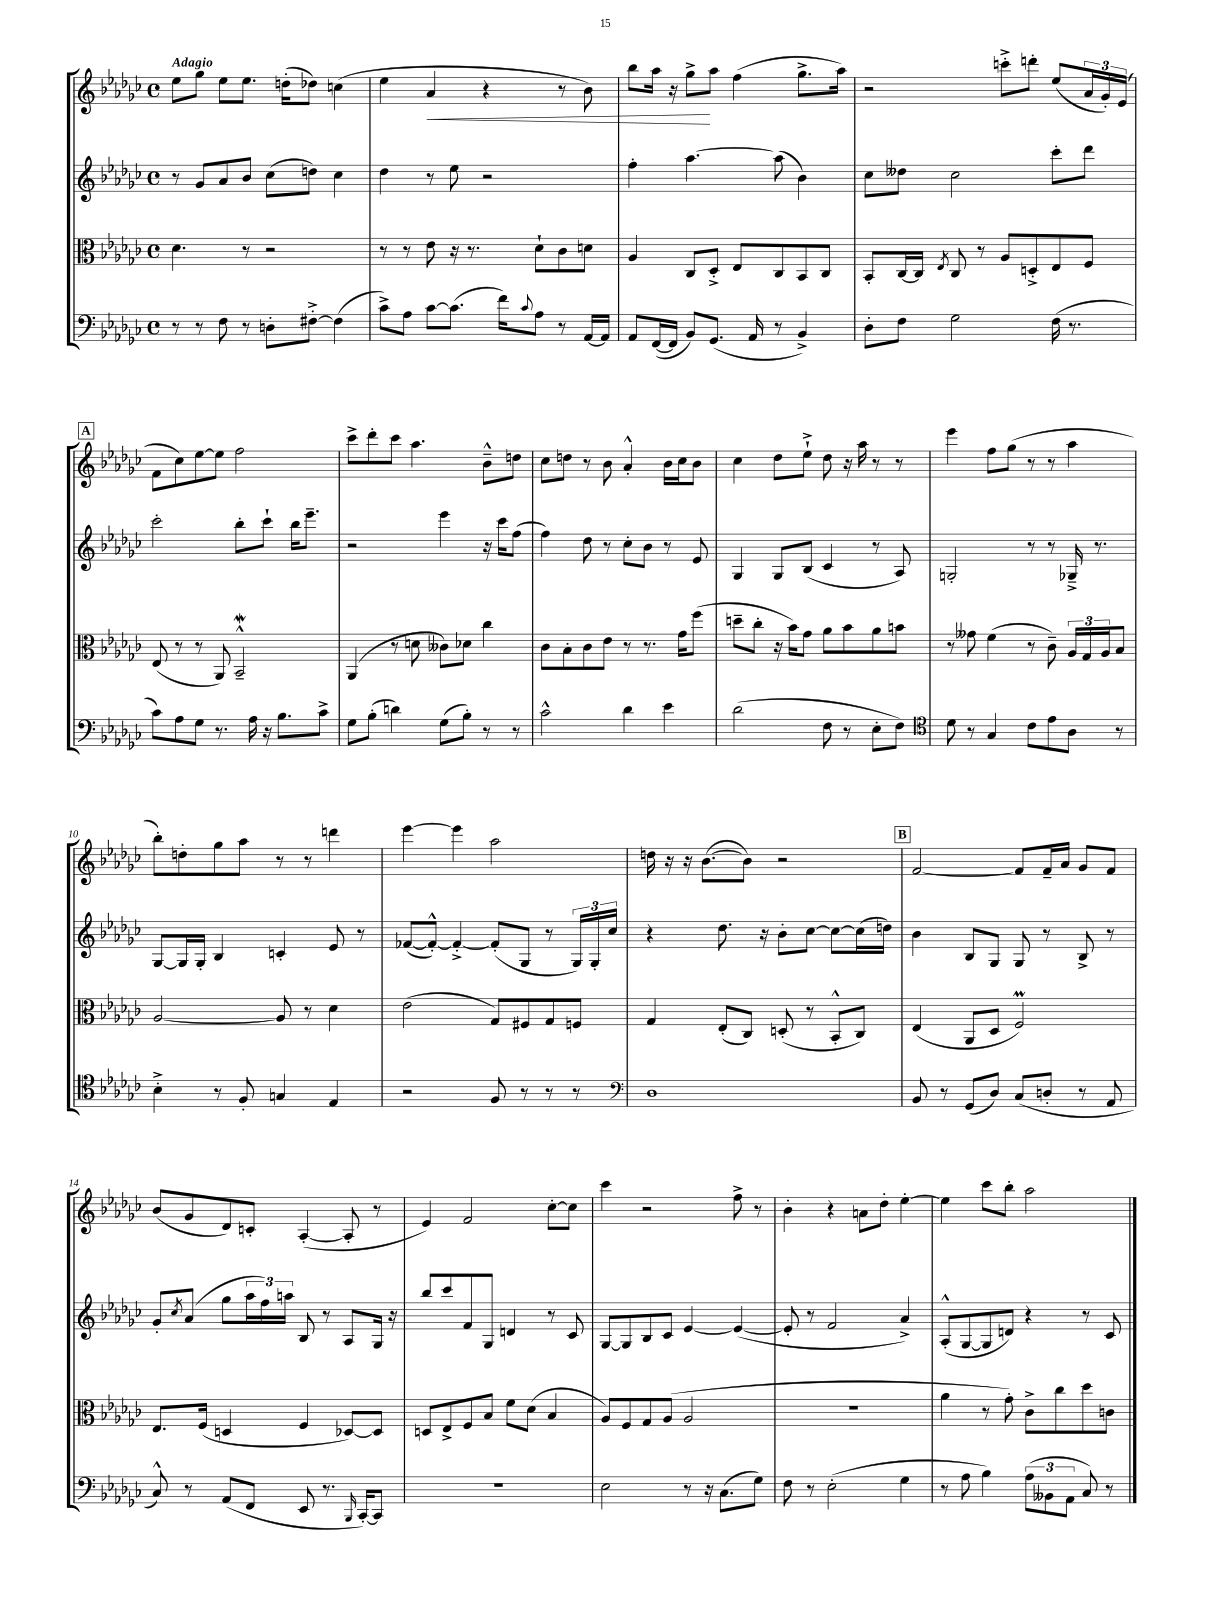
<<
\new StaffGroup <<
\new Staff = "s0" {
    \clef treble \key ges \major \defaultTimeSignature \time 4/4 \tempo "Adagio"
    ees''8 ges''8 ees''8 ees''8. d''16-.( des''8) c''4( |
    ees''4 aes'4\< r4 r8 bes'8) |
    bes''8 aes''16 r16 ges''8->\! aes''8 f''4( ges''8.-> aes''16) |
    r2 c'''8-.-> d'''8-. ees''8( \tuplet 3/2 { aes'16 ges'16-.) ees'16( } |
    \mark \markup { \box "A" } f'8 ces''8) ees''8~ ees''8 f''2 |
    ces'''8-> des'''8-. ces'''8 aes''4. bes'8---^ d''8 |
    ces''8 d''8 r8 bes'8 aes'4-.-^ bes'16 ces''16 bes'8 |
    ces''4 des''8 ees''8-!-> des''8 r16 aes''16 r8 r8 |
    ees'''4 f''8 ges''8( r8 r8 aes''4 |
    bes''8-.) d''8-. ges''8 aes''8 r8 r8 d'''4 |
    ees'''4~ ees'''4 aes''2 |
    d''16 r16 r16 bes'8.~( bes'8) r2 |
    \mark \markup { \box "B" } f'2~ f'8 f'16-- aes'16 ges'8 f'8 |
    bes'8( ges'8 des'8) c'8-. aes4~-.( aes8-. r8 |
    ees'4) f'2 ces''8~-. ces''8 |
    ces'''4 r2 f''8-> r8 |
    bes'4-. r4 a'8 des''8-. ees''4~-. |
    ees''4 ces'''8 bes''8-. aes''2 \bar "|." |
}
\new Staff = "s1" {
    \clef treble \key ges \major \defaultTimeSignature \time 4/4
    r8 ges'8 aes'8 bes'8 ces''8( d''8) ces''4 |
    des''4 r8 ees''8 r2 |
    f''4-. aes''4.~ aes''8( bes'4) |
    ces''8 deses''8 ces''2 ces'''8-. des'''8 |
    \mark \markup { \box "A" } ces'''2-. bes''8-. ces'''8-! bes''16 ees'''8.-- |
    r2 ees'''4 r16 ces'''16 f''8( |
    f''4) des''8 r8 ces''8-. bes'8 r8 ees'8 |
    ges4 ges8 bes8( ces'4 r8 aes8) |
    g2-. r8 r8 ges16---> r8. |
    ges8~ ges16 ges16-. bes4 c'4-. ees'8 r8 |
    fes'8~( fes'8~-.-^) fes'4~-.-> fes'8-.( ges8 r8 \tuplet 3/2 { ges16) ges16-. ces''16 } |
    r4 des''8. r16 bes'8-. ces''8~ ces''8~ ces''16( d''16) |
    \mark \markup { \box "B" } bes'4 bes8 ges8 ges8 r8 bes8-> r8 |
    ges'8-. \acciaccatura { ces''8 } aes'8( ges''8 \tuplet 3/2 { aes''16 f''16) a''16 } bes8 r8 aes8 ges16 r16 |
    bes''8 ces'''8 f'8 ges8 d'4 r8 ces'8 |
    ges8~ ges8 bes8 ces'8 ees'4~ ees'4~( |
    ees'8-. r8 f'2 aes'4->) |
    aes8-.-^( ges8~ ges8 d'8) r4 r8 ces'8 \bar "|." |
}
\new Staff = "s2" {
    \clef alto \key ges \major \defaultTimeSignature \time 4/4
    des'4. r8 r2 |
    r8 r8 ees'8 r16 r8. des'8-! ces'8 d'8 |
    aes4 ces8 des8-.-> ees8 ces8 bes,8 ces8 |
    bes,8-. ces16~ ces16 \acciaccatura { ees8 } ces8 r8 aes8 d8-.-> ees8 f8 |
    \mark \markup { \box "A" } ees8( r8 r8 aes,8) bes,2---^\mordent |
    aes,4( r8 d'8 ceses'8) des'8 ces''4 |
    ces'8 bes8-. ces'8 ees'8 r8 r8. ges'16 f''8( |
    d''8-- ces''8-. r16 bes'16) ges'8 aes'8 bes'8 aes'8 b'8 |
    r8 geses'8 f'4( r8 ces'8--) \tuplet 3/2 { aes16 ges16 aes16 } bes8 |
    aes2~ aes8 r8 des'4 |
    ees'2( ges8) fis8 ges8 f8 |
    ges4 ees8-.( ces8) d8-.( r8 bes,8-.-^ ces8) |
    \mark \markup { \box "B" } ees4( aes,8 des8 f2\prall) |
    ees8. f16( d4 f4 des8~) des8 |
    d8 ees8-> f8 bes8 f'8 des'8( bes4 |
    aes8) f8 ges8 aes8( aes2 |
    R1 |
    aes'4 r8 ges'8-.) ces'8-> ces''8 des''8 c'8 \bar "|." |
}
\new Staff = "s3" {
    \clef bass \key ges \major \defaultTimeSignature \time 4/4
    r8 r8 f8 r8 d8-. fis8~-.-> fis4( |
    ces'8->) aes8 ces'8~ ces'8.( f'16) \appoggiatura { ces'8 } aes8 r8 aes,16~ aes,16 |
    aes,8 f,16~( f,16 bes,8) ges,8.( aes,16 r8 bes,4->) |
    des8-. f8 ges2 f16( r8. |
    \mark \markup { \box "A" } ces'8) aes8 ges8 r8. aes16 r16 bes8. ces'8-> |
    ges8 bes8-.( d'4) ges8( bes8-.) r8 r8 |
    ces'2-^ des'4 ees'4 |
    des'2( f8 r8 ees8-. f8) |
    \clef tenor des'8 r8 ges4 ces'8 ees'8 aes8 r8 |
    bes4-.-> r8 f8-. g4 ees4 |
    r2 f8 r8 r8 r8 |
    \clef bass des1 |
    \mark \markup { \box "B" } bes,8 r8 ges,8( des8) ces8( d8-. r8 aes,8 |
    ces8-^) r8 aes,8( f,8 ees,8 r8. \grace { bes,,16 } ces,16~-.) ces,8 |
    r1 |
    ees2 r8 r16 ces8.( ges8) |
    f8 r8 ees2-.( ges4 |
    r8 aes8 bes4) \tuplet 3/2 { aes8( beses,8 aes,8 } ces8) r8 \bar "|." |
}
>>
>>
